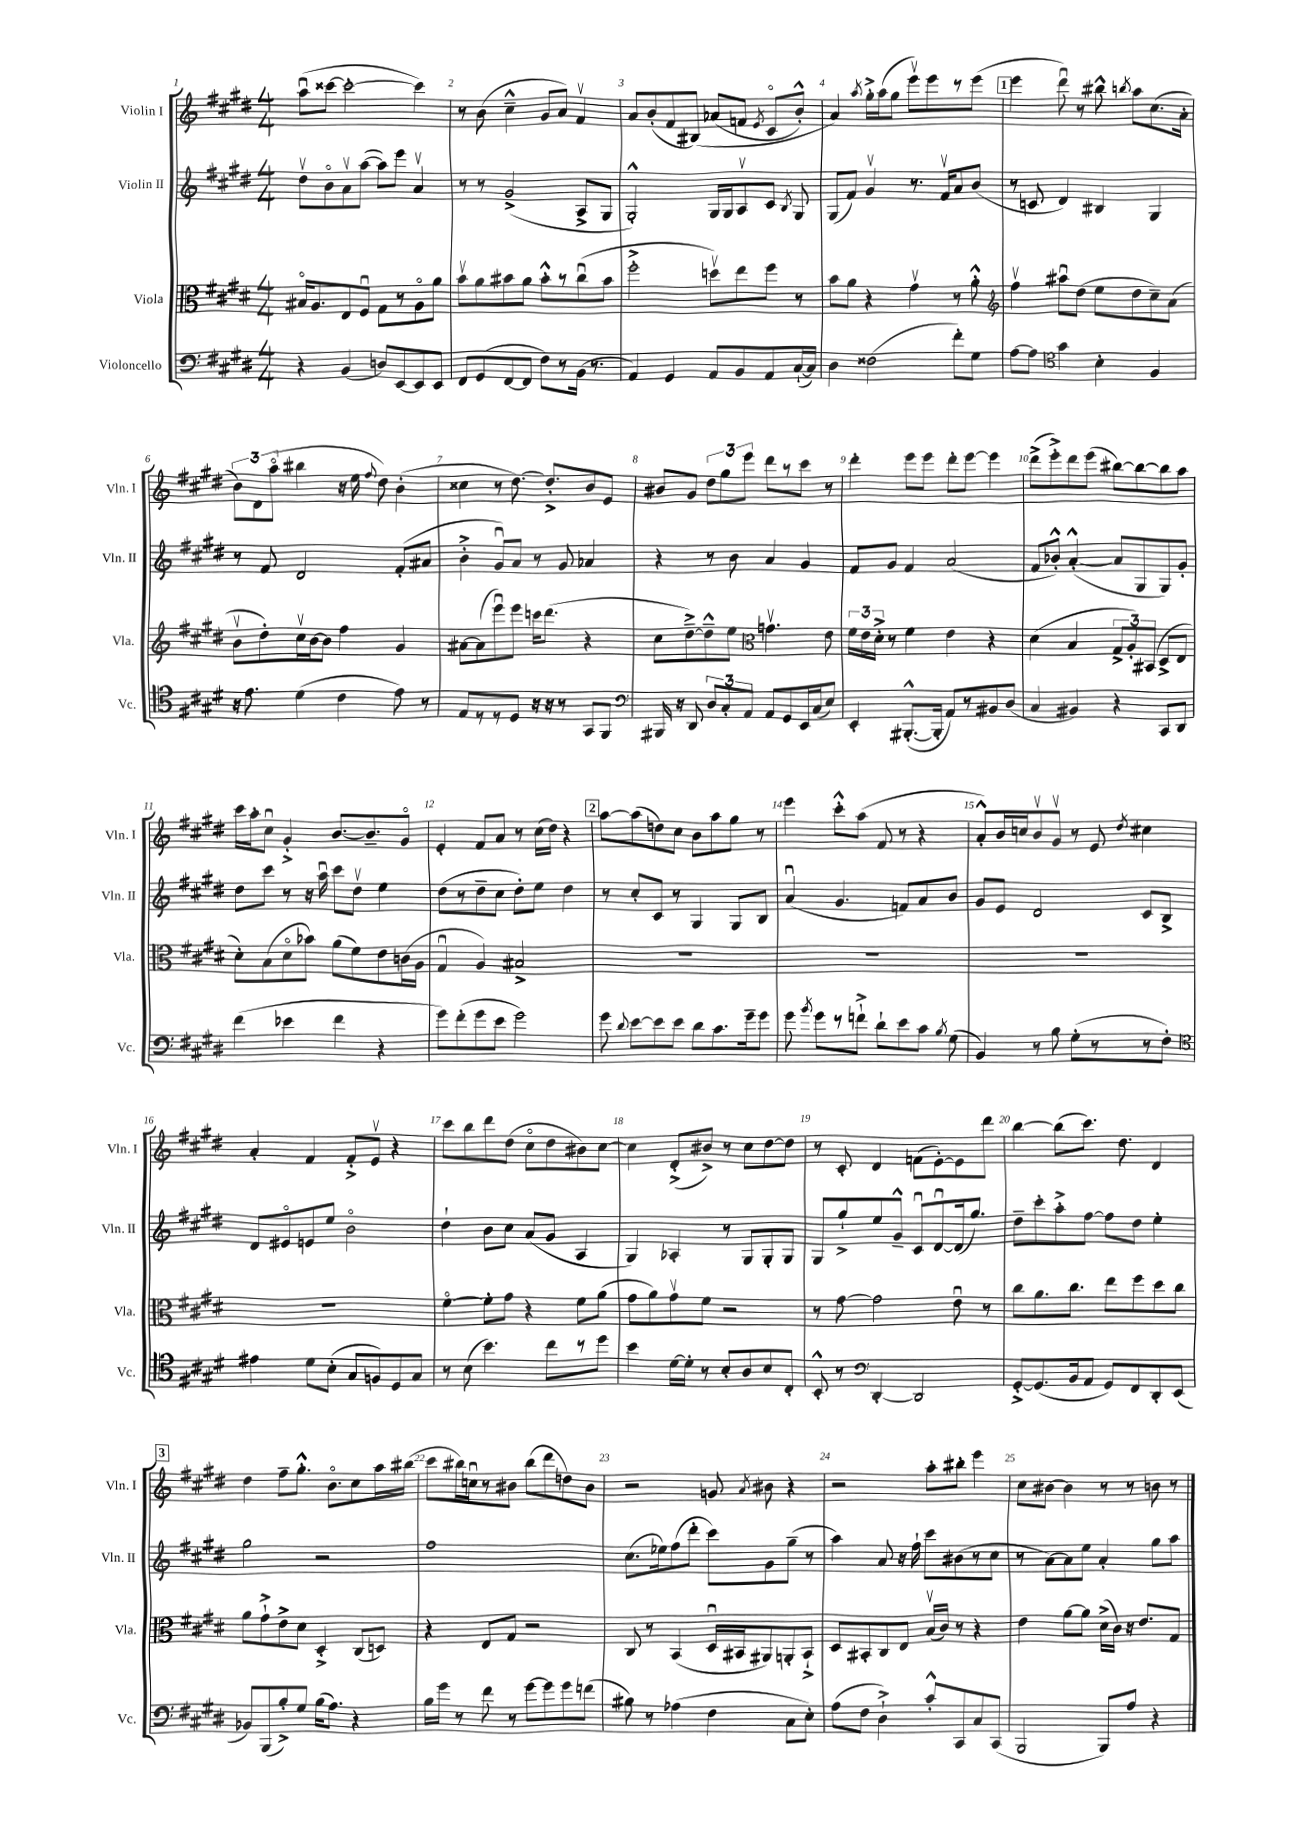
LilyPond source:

<<
\new StaffGroup <<
\new Staff = "s0" \with { instrumentName = "Violin I" shortInstrumentName = "Vln. I" } {
    \clef treble \key e \major \numericTimeSignature \time 4/4
    \autoBeamOff a''8[\downbow( cisis'''8]~ cisis'''2~-. cisis'''4) |
    r8 b'8( cis''4---^ gis'8[ a'8]) fis'4\upbow |
    a'8[ b'8-.( fis'8 bis8])\( aes'8[( f'8] \acciaccatura { e'8 } cis'8[\flageolet b'8]-.-^) |
    a'4\) \acciaccatura { a''8 } gis''16[-.-> a''16( gis''8] e'''8[\upbow) e'''8 r8 e'''8]( |
    \mark \markup { \box "1" } e'''4 dis'''8\downbow) r8 bis''8-^ \acciaccatura { b''8 } a''8[ cis''8.( a'16]-. |
    \tuplet 3/2 { b'8[) dis'8 a''8]\flageolet( } bis''4 r16 e''16 \appoggiatura { fis''8 } dis''8) b'4-.( |
    cisis''4 r8 dis''8.~) dis''8.[-.-> b'8 e'8] |
    bis'8[ gis'8] \tuplet 3/2 { dis''8[ gis''8 e'''8] } dis'''8[ r8 cis'''8] r8 |
    dis'''4-. e'''8[ e'''8] dis'''8[-. e'''8]~ e'''4 |
    dis'''8[->( e'''8-.->) dis'''8 e'''8]( bis''8[~) bis''8~ bis''8 a''8] |
    cis'''16[ a''16-. cis''8]\downbow gis'4-.-> b'8.[~ b'8.-- gis'8]\flageolet |
    e'4-. fis'8[ a'8] r8 cis''16[( dis''16]) r4 |
    \mark \markup { \box "2" } a''8[~ a''8( d''8) cis''8] b'8[ a''8 gis''8] r8 |
    e'''4 cis'''8[-.-^ a''8]( fis'8 r8 r4 |
    a'8[-.-^) b'16 c''16 b'8\upbow gis'8]\upbow r8 e'8 \acciaccatura { dis''8 } cis''4 |
    a'4-. fis'4 fis'8[-.-> e'8]\upbow r4 |
    cis'''8[ b''8 dis'''8 dis''8]( cis''8[\flageolet dis''8 bis'8) cis''8]~ |
    cis''4 dis'8[-.->( bis'8]->) r8 cis''8[ dis''8~ dis''8] |
    r8 cis'8-. dis'4 f'8[( e'8~-.) e'8 dis'''8] |
    b''4~ b''8[( cis'''8.]) dis''8. dis'4 |
    \mark \markup { \box "3" } dis''4 fis''8[-- gis''8.]-.-^ b'8.[\flageolet cis''8 a''16 bis''16]( |
    cis'''8[ bis''16) c''16\downbow r8 bis'8] bis''8[( dis'''8 d''8) bis'8] |
    r2 g'8 \acciaccatura { a'8 } bis'8 r4 |
    r2 a''8[-. bis''8]-. e'''4 |
    cis''8[ bis'8]~ bis'4 r8 r8 b'8 r8 \bar "|." |
}
\new Staff = "s1" \with { instrumentName = "Violin II" shortInstrumentName = "Vln. II" } {
    \clef treble \key e \major \numericTimeSignature \time 4/4
    \autoBeamOff dis''8[\upbow b'8\flageolet a'8\upbow a''8]~( a''8[) e'''8] a'4\upbow |
    r8 r8 gis'2->( a8[-> gis8] |
    gis2-.-^) gis16[ gis16 a8\upbow cis'8] \acciaccatura { b8 } gis8 |
    gis8[( fis'8]) gis'4\upbow r8. fis'16[\upbow a'8 b'8]( |
    \mark \markup { \box "1" } r8 c'8 dis'4) bis4 gis4 |
    r8 fis'8 dis'2 fis'8[-.( ais'8] |
    b'4-.-> gis'8[\downbow) a'8] r8 gis'8 aes'4 |
    r4 r8 b'8 a'4 gis'4 |
    fis'8[ gis'8] fis'4 a'2( |
    fis'8[ bes'8]-.-^) a'4~-.-^( a'8[ gis8 gis8) gis'8]-. |
    dis''8[ cis'''8] r8 r16 a''16\downbow cis'''8[ dis''8]\upbow e''4 |
    dis''8[( r8 dis''8-- cis''8] dis''8[-.) e''8] dis''4 |
    \mark \markup { \box "2" } r8 cis''8[-. cis'8] r8 gis4 gis8[ b8] |
    a'4\downbow( gis'4. f'8[) a'8 b'8] |
    gis'8[ e'8] dis'2 cis'8[ b8]-> |
    dis'8[ eis'8\flageolet e'8 e''8] b'2\flageolet |
    dis''4-! b'8[ cis''8] a'8[( gis'8] a4 |
    gis4) aes4-. r8 gis8[ gis8-. gis8] |
    gis8[ gis''8-!-> e''8 gis'8]---^ cis'8[\downbow dis'8~\downbow dis'16( gis''8.]) |
    dis''8[-- cis'''8-. a''8-.-> fis''8]~ fis''8[ dis''8] e''4-. |
    \mark \markup { \box "3" } gis''2 r2 |
    fis''1 |
    cis''8.[( ees''16) fis''8( dis'''8]-. cis'''8[) gis'8 gis''8]--( r8 |
    a''4) a'8 r16 fis''16-! cis'''8[ bis'8( r8 cis''8] |
    r8 a'8[~) a'8 e''8] a'4-. gis''8[ a''8] \bar "|." |
}
\new Staff = "s2" \with { instrumentName = "Viola" shortInstrumentName = "Vla." } {
    \clef alto \key e \major \numericTimeSignature \time 4/4
    \autoBeamOff bis16[\flageolet a8. e8 fis8]\downbow gis8[ r8 a8\flageolet a'8] |
    b'8[\upbow a'8 bis'8 a'8] bis'8[-.-^ r8 cis''8\downbow( bis'8] |
    fis''2-.-> d''8[\upbow) e''8 fis''8] r8 |
    b'8[ a'8] r4 gis'4\upbow r8 a'8-.-^ |
    \mark \markup { \box "1" } \clef treble fis''4\upbow ais''8[\downbow dis''8]( e''8[ dis''8 cis''8--) a'8]( |
    b'8[\upbow dis''8-.) cis''16\upbow b'16~ b'8] fis''4 gis'4 |
    ais'8[~ ais'8( e'''8\downbow) e'''8] c'''16[ dis'''8.]( r4 |
    cis''8[ dis''8~--->) dis''8---^ e''8] \clef alto g'4.\upbow e'8 |
    \tuplet 3/2 { fis'16[ e'16 dis'16]-.-> } r8 fis'4 e'4 r4 |
    dis'4( b4 \tuplet 3/2 { gis8[-> a8-.) bis,8]( } dis8[-> e8] |
    dis'8[-.) b8( dis'8\flageolet bes'8]) a'8[( fis'8) e'8 c'16( a16] |
    gis4\downbow a4) bis2-> |
    \mark \markup { \box "2" } R1 |
    R1 |
    R1 |
    R1 |
    fis'4~\flageolet fis'8[-. gis'8] r4 fis'8[ a'8]( |
    gis'8[ a'8) gis'8\upbow fis'8] r2 |
    r8 gis'8~ gis'2 e'8\downbow r8 |
    cis''8[ a'8. cis''8.] e''8[ fis''8 dis''8 cis''8] |
    \mark \markup { \box "3" } a'8[ gis'8-!-> e'8-> dis'8] dis4-.-> cis8[( d8]) |
    r4 e8[ gis8] r2 |
    cis8 r8 b,4( dis16[\downbow bis,16 ais,8) a,8-. bis,8]-!-> |
    dis8[ bis,8-. cis8 e8] b16[\upbow( cis'16]) r8 r4 |
    e'4 a'8[~ a'8] dis'16[->( cis'16]) r16 e'8.[ gis8] \bar "|." |
}
\new Staff = "s3" \with { instrumentName = "Violoncello" shortInstrumentName = "Vc." } {
    \clef bass \key e \major \numericTimeSignature \time 4/4
    \autoBeamOff r4 b,4( d8[) e,8~ e,8 e,8] |
    fis,8[ gis,8( fis,8~ fis,8] fis8[) r8 b,16]( r8. |
    a,4) gis,4 a,8[ b,8 a,8 cis16~-!( cis16]) |
    dis4 fisis2( fis'8[-.) gis8] |
    \mark \markup { \box "1" } a8[~ a8] \clef tenor gis'4 b4-. fis4 |
    r16 e'8. dis'4( cis'4 e'8) r8 |
    e8[ r8 r8 dis8] r16 r16 r8 gis,8[ fis,8] |
    \clef bass bis,,16 r16 dis,8 \tuplet 3/2 { dis8[ cis8-. a,8] } a,8[ gis,8 e,16 cis16( e8]) |
    e,4-. bis,,8.[~-.-^( bis,,16]-. a,8[) r8 bis,8 dis8]( |
    cis4 bis,4) r4 cis,8[ dis,8] |
    fis'4( ees'4 fis'4 r4 |
    gis'8[) fis'8-.( gis'8 e'8] gis'2) |
    \mark \markup { \box "2" } gis'8 \appoggiatura { dis'8 } e'8[~ e'8 e'8] dis'8[ cis'8. gis'16-- gis'8] |
    gis'8 \acciaccatura { b'8 } gis'8[ r8 f'8]-!-> dis'8[-! e'8 cis'8] \acciaccatura { b8 } gis8( |
    b,4) r8 b8 gis8[-.( r8 r8 fis8]-.) |
    \clef tenor eis'4 dis'8[ b8]-.( gis8[ f8) dis8 gis8] |
    r8 b8( b'4.) cis''8[ r8 dis''8] |
    b'4 dis'16[~ dis'16]-. r8 b8[-. a8 b8 cis8]-. |
    b,8-.-^ r8 \clef bass dis,4~-. dis,2 |
    gis,8[~-.-> gis,8.( b,16 a,8] gis,8[) fis,8 dis,8-. e,8]( |
    \mark \markup { \box "3" } bes,8[) b,,8( b8-.->) gis8] b16[( a8.]) r4 |
    b16[ gis'16] r8 fis'8 r8 gis'8[~ gis'8 gis'8 f'8]( |
    bis8) r8 aes4( fis4 cis8[ e8]-.) |
    a8[( fis8] dis4-!->) cis'8[-.-^ cis,8 cis8 cis,8]( |
    b,,2 b,,8[) a8] r4 \bar "|." |
}
>>
>>
\layout { \context { \Score \override BarNumber.break-visibility = ##(#f #t #t) barNumberVisibility = #all-bar-numbers-visible } }
